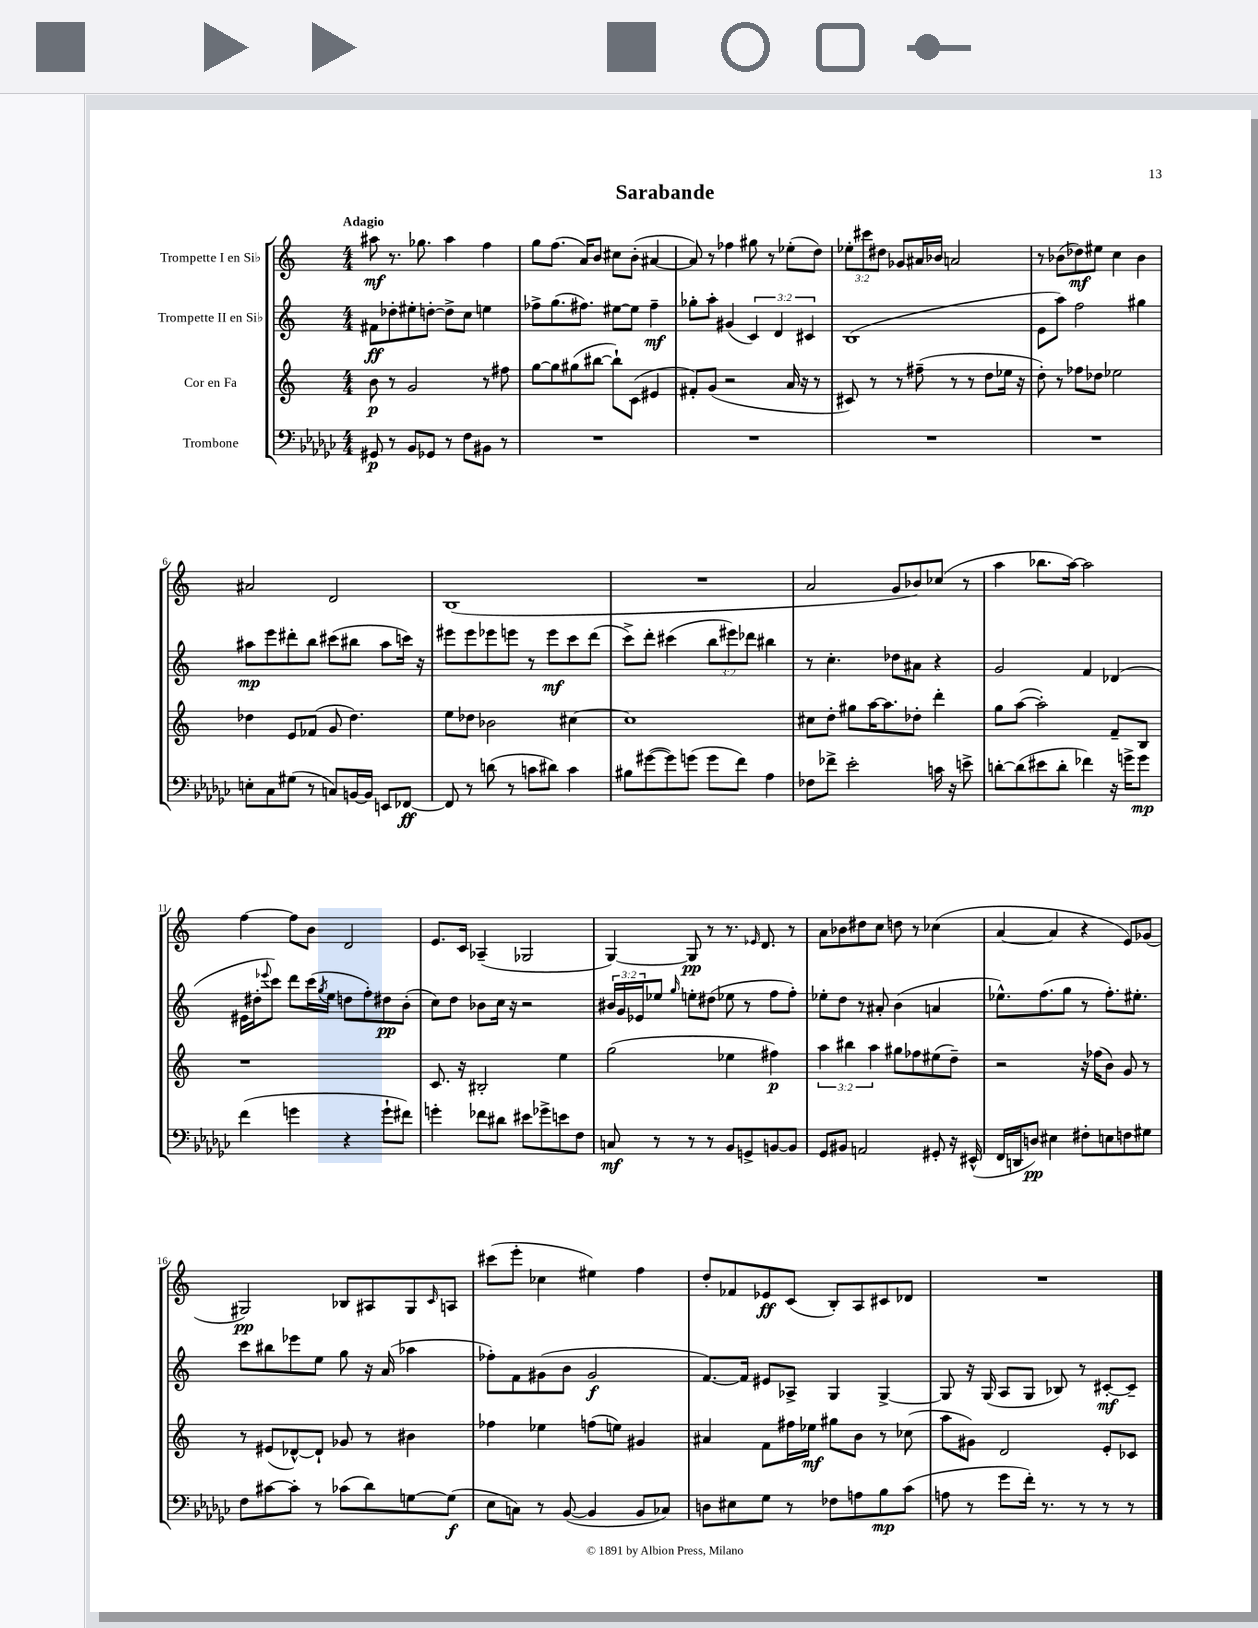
\header { title = "Sarabande" }
<<
\new StaffGroup <<
\new Staff = "s0" \with { instrumentName = "Trompette I en Sib" } {
    \clef treble \key c \major \numericTimeSignature \time 4/4 \override Staff.TupletNumber.text = #tuplet-number::calc-fraction-text \tempo "Adagio"
    ais''8\mf r8. ges''8. ais''4 f''4 |
    g''8 f''8.( a'16) b'8 cis''8 b'8-.( ais'4~ |
    ais'8) r8 fes''4 gis''8 r8 ees''8-.( d''8) |
    \tuplet 3/2 { ees''8-. cis'''8 dis''8 } ges'8 ais'16 bes'16 a'2 |
    r8 bes'8( des''8\mf) eis''8 c''4 bes'4 |
    ais'2 d'2 |
    b1( |
    R1 |
    a'2 g'8 bes'8) ces''8( r8 |
    a''4 bes''8. a''16~) a''2 |
    f''4~ f''8 b'8 d'2 |
    e'8. c'16 aes4--( ges2 |
    g4~) g8\pp r8 r8. \grace { ees'16 } d'8. r8 |
    a'8 bes'8 dis''8 c''8 d''8 r8 ces''4( |
    a'4~ a'4 r4 e'8) ges'8( |
    gis2\pp) bes8 ais8 gis8 \grace { c'16 } a8 |
    cis'''8( e'''8-. ces''4 eis''4) f''4 |
    d''8-. fes'8 ees'8\ff c'8( b8-.) a8 cis'8 des'8 |
    R1 \bar "|." |
}
\new Staff = "s1" \with { instrumentName = "Trompette II en Sib" } {
    \clef treble \key c \major \numericTimeSignature \time 4/4 \override Staff.TupletNumber.text = #tuplet-number::calc-fraction-text
    fis'8\ff des''8-. eis''8-. d''8~-. d''8-> c''8 e''4 |
    fes''8-> g''8.( fis''8.) eis''8~ eis''8 fis''4--\mf |
    ges''8-. a''8-. gis'4( \tuplet 3/2 { c'4) d'4 cis'4 } |
    b1( |
    e'8 a''8) f''2 gis''4 |
    ais''8\mp e'''8 dis'''8-. b''8 cis'''8( bis''8 ais''8 c'''16) r16 |
    eis'''8 eis'''8 ees'''8 e'''8 r8 e'''8\mf c'''8 d'''8( |
    c'''8->) d'''8-. cis'''4( \tuplet 3/2 { b''8 eis'''8) des'''8 } bis''4 |
    r8 c''4.-. des''8 ais'8 r4 |
    g'2 f'4 des'4( |
    eis'16 dis''16-. \appoggiatura { ees'''8 } c'''8) d'''8 c'''16( \acciaccatura { g''8 } e''16 d''8 f''8-.) dis''8\pp b'8-.( |
    c''8) d''8 bes'8 c''16 r16 r2 |
    \tuplet 3/2 { bis'16 g'16 ees'16 } ees''8 \grace { g''16 } e''8-. dis''8( ees''8 r8 f''8 f''8-.) |
    ees''8-. d''8 r8 ais'8-. b'4( a'4 |
    ees''8.-^) f''8.( g''8 r8 f''8.-.) eis''8.-. |
    c'''8 bis''8 ees'''8 e''8 g''8 r16 a'16( aes''4 |
    fes''8-.) f'8 gis'8( b'8 gis'2\f |
    f'8.~) f'16 eis'8 aes8-> g4 g4~-> |
    g8 r16 g16( a8 g8 bes8) r8 cis'8~-.\mf cis'8-- \bar "|." |
}
\new Staff = "s2" \with { instrumentName = "Cor en Fa" } {
    \clef treble \key c \major \numericTimeSignature \time 4/4 \override Staff.TupletNumber.text = #tuplet-number::calc-fraction-text
    b'8\p r8 g'2 r8 fis''8 |
    g''8~ g''8 gis''8( bis''8~ bis''8-!) c'8( eis'4 |
    fis'8-.) g'8( r2 a'16 r16 r8 |
    cis'8) r8 r8 fis''8--( r8 r8 d''8 ees''16 r16 |
    d''8-.) r8 fes''8 des''8 ees''2 |
    des''4 e'8 fes'8( g'8 des''4.) |
    e''8 des''8 bes'2 cis''4~ |
    cis''1 |
    cis''8 d''8-. gis''8 a''16~ a''8. des''8-. d'''4-. |
    g''8 a''8~( a''2-.) f'8-- b8 |
    r1 |
    c'8. r16 bis2-. e''4 |
    g''2( ees''4 fis''4\p) |
    \tuplet 3/2 { a''4 bis''4 a''4 } gis''8 fes''8 eis''8( d''8--) |
    r2 r16 fes''16( b'8) g'8 r8 |
    r8 eis'8( des'8~-^) des'8-! ges'8 r8 bis'4 |
    fes''4 ees''4 f''8( e''8) gis'4 |
    ais'4 f'8 fis''16 ees''16\mf gis''8 b'8 r8 ces''8( |
    a''8 gis'8) d'2 e'8-. ces'8 \bar "|." |
}
\new Staff = "s3" \with { instrumentName = "Trombone" } {
    \clef bass \key ges \major \numericTimeSignature \time 4/4
    gis,8\p r8 bes,8 ges,8 r8 f8 bis,8 r8 |
    R1 |
    R1 |
    R1 |
    R1 |
    e8-. ces8 gis8( r8 c8) b,16~ b,16 e,8 fes,8~\ff |
    fes,8 r8 d'8( r8 c'8 dis'8) c'4 |
    bis8 gis'8~( gis'8) g'8( g'8 f'8) aes4 |
    fes8 fes'8-> ees'2-. c'16 r16 e'8-> |
    d'8~-. d'8( eis'8 d'8-. fes'4) r16 g'16-> g'8\mp |
    f'4( g'4 r4 g'8-! fis'8) |
    g'4-. fes'8 dis'8 eis'8 ges'8-> e'8 f8 |
    c8\mf r8 r8 r8 bes,8 g,8-> b,8~ b,8 |
    ges,8 bis,8 a,2 gis,8-. r16 eis,16-^( |
    f,16 d,16 d8\pp) eis4 fis8-. e8 f8 gis8 |
    f8 cis'8~ cis'8-. r8 ces'8( des'8) g8~ g8\f( |
    ees8 c8) r8 bes,8~( bes,4 bes,8 ces8) |
    d8 eis8 ges8 r8 fes8 a8 bes8\mp ces'8( |
    a8 r8 ges'8 f'16-.) r8. r8 r8 r8 \bar "|." |
}
>>
>>
